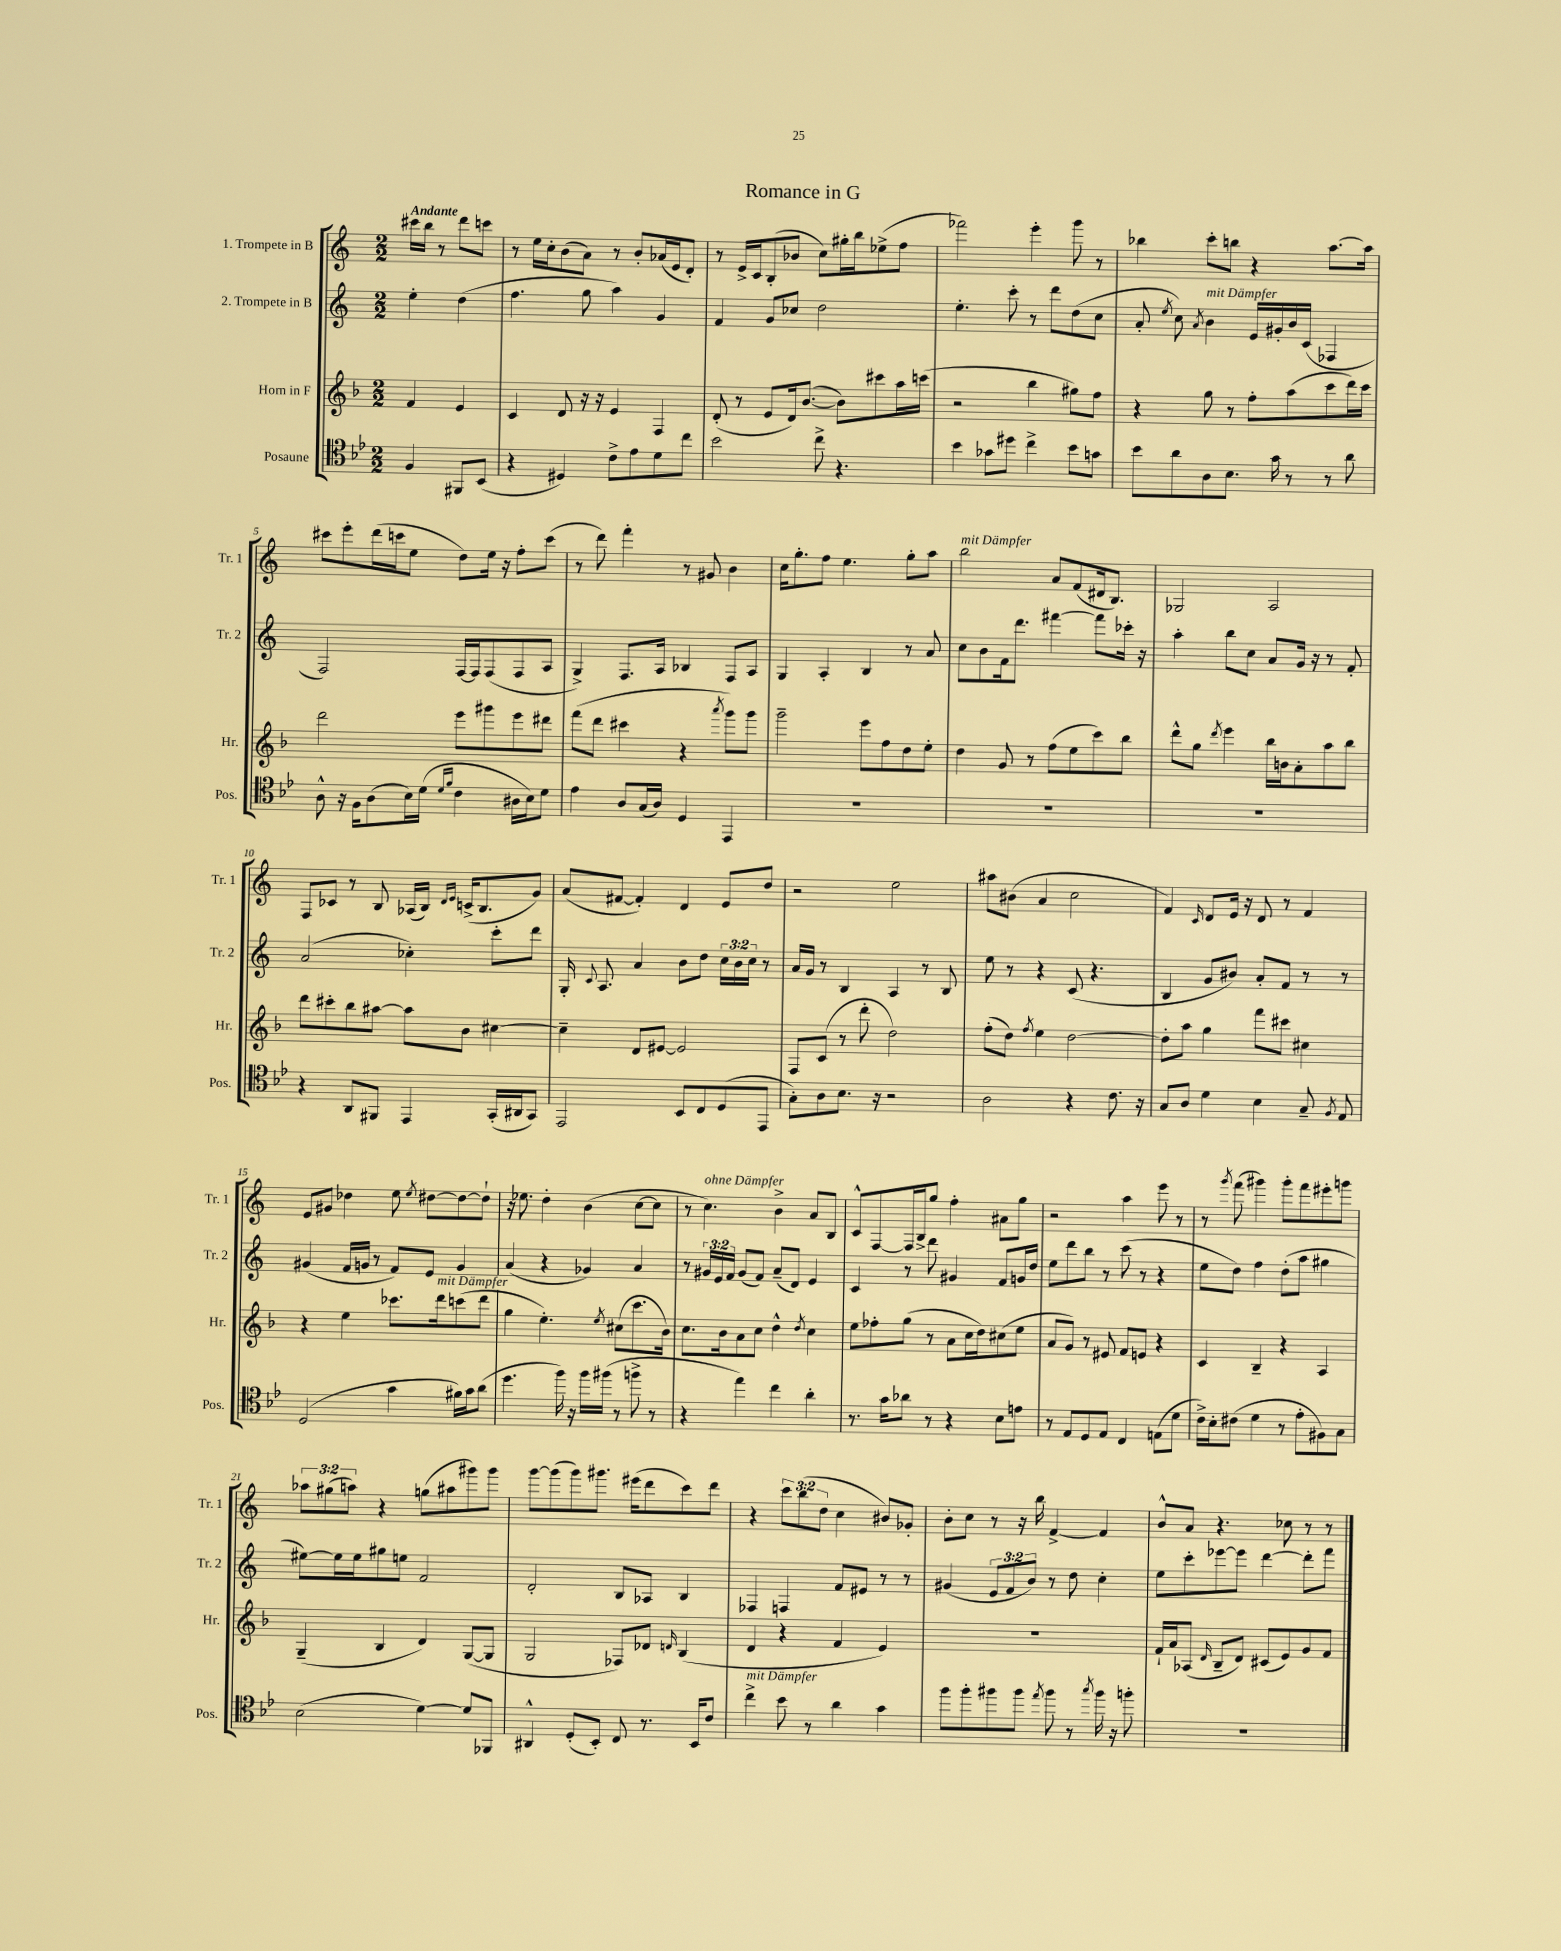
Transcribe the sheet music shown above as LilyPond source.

\header { title = "Romance in G" }
<<
\new StaffGroup <<
\new Staff = "s0" \with { instrumentName = "1. Trompete in B" shortInstrumentName = "Tr. 1" } {
    \clef treble \key c \major \numericTimeSignature \time 2/2 \override Staff.TupletNumber.text = #tuplet-number::calc-fraction-text \partial 2 \tempo "Andante"
    \autoBeamOff cis'''16[ b''16] r8 d'''8[ c'''8] |
    r8 e''16[ c''16-. b'8( a'8]) r8 b'8[-. aes'16( e'16 d'8]-.) |
    r8 e'16[-> c'16 b8-.( bes'8] c''8[) gis''16-. b''16 ees''8->( f''8] |
    fes'''2) e'''4-. g'''8 r8 |
    bes''4 c'''8[-. b''8] r4 a''8.[~ a''16] |
    cis'''8[ e'''8-. d'''16( c'''16 e''8] d''8[) e''16] r16 f''8[-. c'''8]( |
    r8 d'''8) f'''4-. r8 gis'8 b'4 |
    c''16[ g''8.-. f''8] e''4. g''8[-. a''8] |
    b''2^\markup { \italic "mit Dämpfer" } a'8[ f'8( dis'16 b8.]) |
    ges2 a2 |
    f8[ ces'8] r8 b8 aes16[( b16]) \grace { d'16[ e'16] } c'16[->( b8. g'8]) |
    a'8[( fis'8]~ fis'4-.) d'4 e'8[ d''8] |
    r2 e''2 |
    ais''8[ bis'8]( a'4 c''2 |
    f'4) \grace { c'16 } d'8[ e'16] r16 d'8 r8 f'4 |
    e'8[ gis'8] des''4 e''8 \acciaccatura { e''8 } dis''8[~ dis''8~ dis''8]-! |
    r16 ees''8. d''4-. b'4( c''8[~ c''8] |
    r8 c''4.^\markup { \italic "ohne Dämpfer" }) b'4-> a'8[ b8] |
    c'8[-^ f8~ f16 b16-> g''8] f''4-. ais'8[ g''8] |
    r2 a''4 e'''8 r8 |
    r8 \acciaccatura { g'''8 } f'''8( gis'''4) gis'''8[-. f'''8 eis'''8-. g'''8] |
    \tuplet 3/2 { aes''8[ gis''8( a''8]) } r4 g''8[( ais''8 gis'''8) gis'''8] |
    g'''8[~ g'''8( g'''8) gis'''8.] eis'''16[( d'''8 c'''8) d'''8] |
    r4 \tuplet 3/2 { c'''8[ b''8( d''8] } c''4 bis'8[) ges'8]-. |
    b'8[-. c''8] r8 r16 b''16 f'4~-> f'4 |
    b'8[-^ a'8] r4. ces''8 r8 r8 \bar "|." |
}
\new Staff = "s1" \with { instrumentName = "2. Trompete in B" shortInstrumentName = "Tr. 2" } {
    \clef treble \key c \major \numericTimeSignature \time 2/2 \override Staff.TupletNumber.text = #tuplet-number::calc-fraction-text \partial 2
    \autoBeamOff e''4-. d''4( |
    f''4. g''8 a''4) g'4 |
    f'4 g'8[ ces''8] d''2 |
    e''4.-. c'''8-. r8 d'''8[ d''8( c''8] |
    a'8-. \acciaccatura { e''8 } c''8) \acciaccatura { a'8 } b'4^\markup { \italic "mit Dämpfer" } e'16[ gis'16-. b'16 c'16]( fes4 |
    f2) f16[~ f16 f8( f8 a8] |
    g4->) f8.[ a16] bes4 f8[ a8] |
    g4 a4-. b4 r8 a'8 |
    c''8[ b'8 f'16 d'''8.] fis'''4~ fis'''8[ ces'''16]-. r16 |
    a''4-. b''8[ c''8] a'8[ g'16] r16 r8 f'8-. |
    a'2( ces''4-.) c'''8[-. d'''8] |
    g16-. \appoggiatura { c'8 } a8. a'4 b'8[ d''8] \tuplet 3/2 { c''16[ b'16 c''16] } r8 |
    a'16[ g'16] r8 b4 a4 r8 b8 |
    e''8 r8 r4 c'8( r4. |
    b4 g'8[ bis'8]) a'8[-. f'8] r8 r8 |
    gis'4( f'16[ g'16] r8 f'8[) e'8] g'4 |
    a'4( r4 ges'4) a'4 |
    r8 \tuplet 3/2 { gis'16[ e'16 f'16] } gis'8[( f'8]) a'8[--( d'8]) e'4 |
    c'4 r8 d'''8 gis'4 f'8[ g'16 d''16] |
    e''8[ d'''8 b''8] r8 c'''8( r8 r4 |
    e''8[ d''8]) f''4 d''8[-.( a''8] gis''4 |
    eis''8[~) eis''16 eis''16 gis''8 e''8] f'2 |
    d'2-. b8[ aes8] b4 |
    fes4 f4 f'8[ eis'8] r8 r8 |
    gis'4( \tuplet 3/2 { e'8[ f'8 b'8]) } r8 d''8 c''4-. |
    e''8[ c'''8-. ees'''8~ ees'''8] d'''4~ d'''8[-. f'''8] \bar "|." |
}
\new Staff = "s2" \with { instrumentName = "Horn in F" shortInstrumentName = "Hr." } {
    \clef treble \key f \major \numericTimeSignature \time 2/2 \partial 2
    \autoBeamOff f'4 e'4 |
    c'4 d'8 r16 r16 e'4 f4 |
    d'8-.( r8 e'8[ d'16) bes'8.]~( bes'8[) cis'''8 a''16 c'''16]( |
    r2 bes''4 gis''8[) f''8] |
    r4 g''8 r8 f''8[-. a''8( c'''8 d'''16) c'''16] |
    d'''2 e'''8[ gis'''8 e'''8 dis'''8] |
    f'''8[( d'''8] cis'''4 r4 \acciaccatura { a'''8 } g'''8[) g'''8] |
    g'''2-- e'''8[ f''8 d''8 e''8]-. |
    d''4 g'8 r8 f''8[( e''8 c'''8) bes''8] |
    d'''8[-^ g''8] \acciaccatura { d'''8 } e'''4 bes''16[ b'16 a'8-. a''8 bes''8] |
    d'''8[ cis'''8-. bes''8 ais''8]~ ais''8[ bes'8] cis''4~ |
    cis''4-- d'8[ eis'8]~ eis'2 |
    f8[ c'8]( r8 d'''8-. d''2) |
    f''8[-.( d''8]) \acciaccatura { f''8 } e''4 d''2~ |
    d''8[-. a''8] g''4 f'''8[ cis'''8] cis''4 |
    r4 e''4 ces'''8.[ d'''16^\markup { \italic "mit Dämpfer" } c'''8( d'''8] |
    g''4 e''4.-.) \acciaccatura { e''8 } cis''8[( c'''8. bes'16]) |
    c''8.[ bes'16 a'8 c''8] d''4-^ \acciaccatura { d''8 } c''4 |
    e''8[ fes''8-. g''8]( r8 a'8[ c''16 d''16) cis''8( e''8] |
    a'8[ g'8]) r8 eis'8 f'8[ e'8] r4 |
    c'4 bes4-- r4 a4 |
    g4--( bes4 d'4) g8[~( g8] |
    g2 fes8[) des'8] \grace { d'16 } bes4( |
    d'4 r4 f'4 e'4) |
    R1 |
    f'16[-! a'16 aes8]( \grace { d'16 } bes8[-- d'8]) cis'8[( e'8) g'8 f'8] \bar "|." |
}
\new Staff = "s3" \with { instrumentName = "Posaune" shortInstrumentName = "Pos." } {
    \clef tenor \key bes \major \numericTimeSignature \time 2/2 \partial 2
    \autoBeamOff f4 fis,8[ bes,8]( |
    r4 dis4) c'8[-> ees'8 d'8 c''8] |
    bes'2 c''8-> r4. |
    bes'4 ges'8[ dis''8] c''4-> bes'8[ g'8] |
    bes'8[ a'8 a8 bes8.] g'16 r8 r8 a'8 |
    a8-^ r16 f16[ a8( bes16) d'16]( \grace { d'16[ f'16] } c'4 ais16[ bes16) d'8] |
    ees'4 a8[ g16( a16]) d4 ees,4 |
    R1 |
    R1 |
    R1 |
    r4 a,8[ fis,8] ees,4 g,16[-.( ais,16 g,8]) |
    ees,2 bes,8[ c8 d8( ees,8] |
    g8[-.) a8 bes8.] r16 r2 |
    a2 r4 c'8. r16 |
    g8[ a8] d'4 bes4 g8-- \acciaccatura { f8 } ees8 |
    d2( g'4 fis'16[) g'16 a'8]( |
    d''4. f''16) r16 f''16[ fis''16]( r8 f''8-> r8 |
    r4 ees''4) c''4 a'4-. |
    r8. g'16[ aes'8] r8 r4 bes8[ e'8] |
    r8 ees8[ d8 ees8] c4 e8[( d'8] |
    c'16[->) bes16-. cis'8]( d'4 r8 ees'8[-. fis8) g8] |
    bes2( d'4~) d'8[ fes,8] |
    ais,4-^ d8[-.( bes,8]-.) c8 r8. bes,16[ c'8] |
    c''4->^\markup { \italic "mit Dämpfer" } bes'8 r8 a'4 g'4 |
    f''8[ f''8-. fis''8 fis''8] \acciaccatura { ees''8 } fis''8 r8 \acciaccatura { g''8 } fis''16 r16 f''8-. |
    R1 \bar "|." |
}
>>
>>
